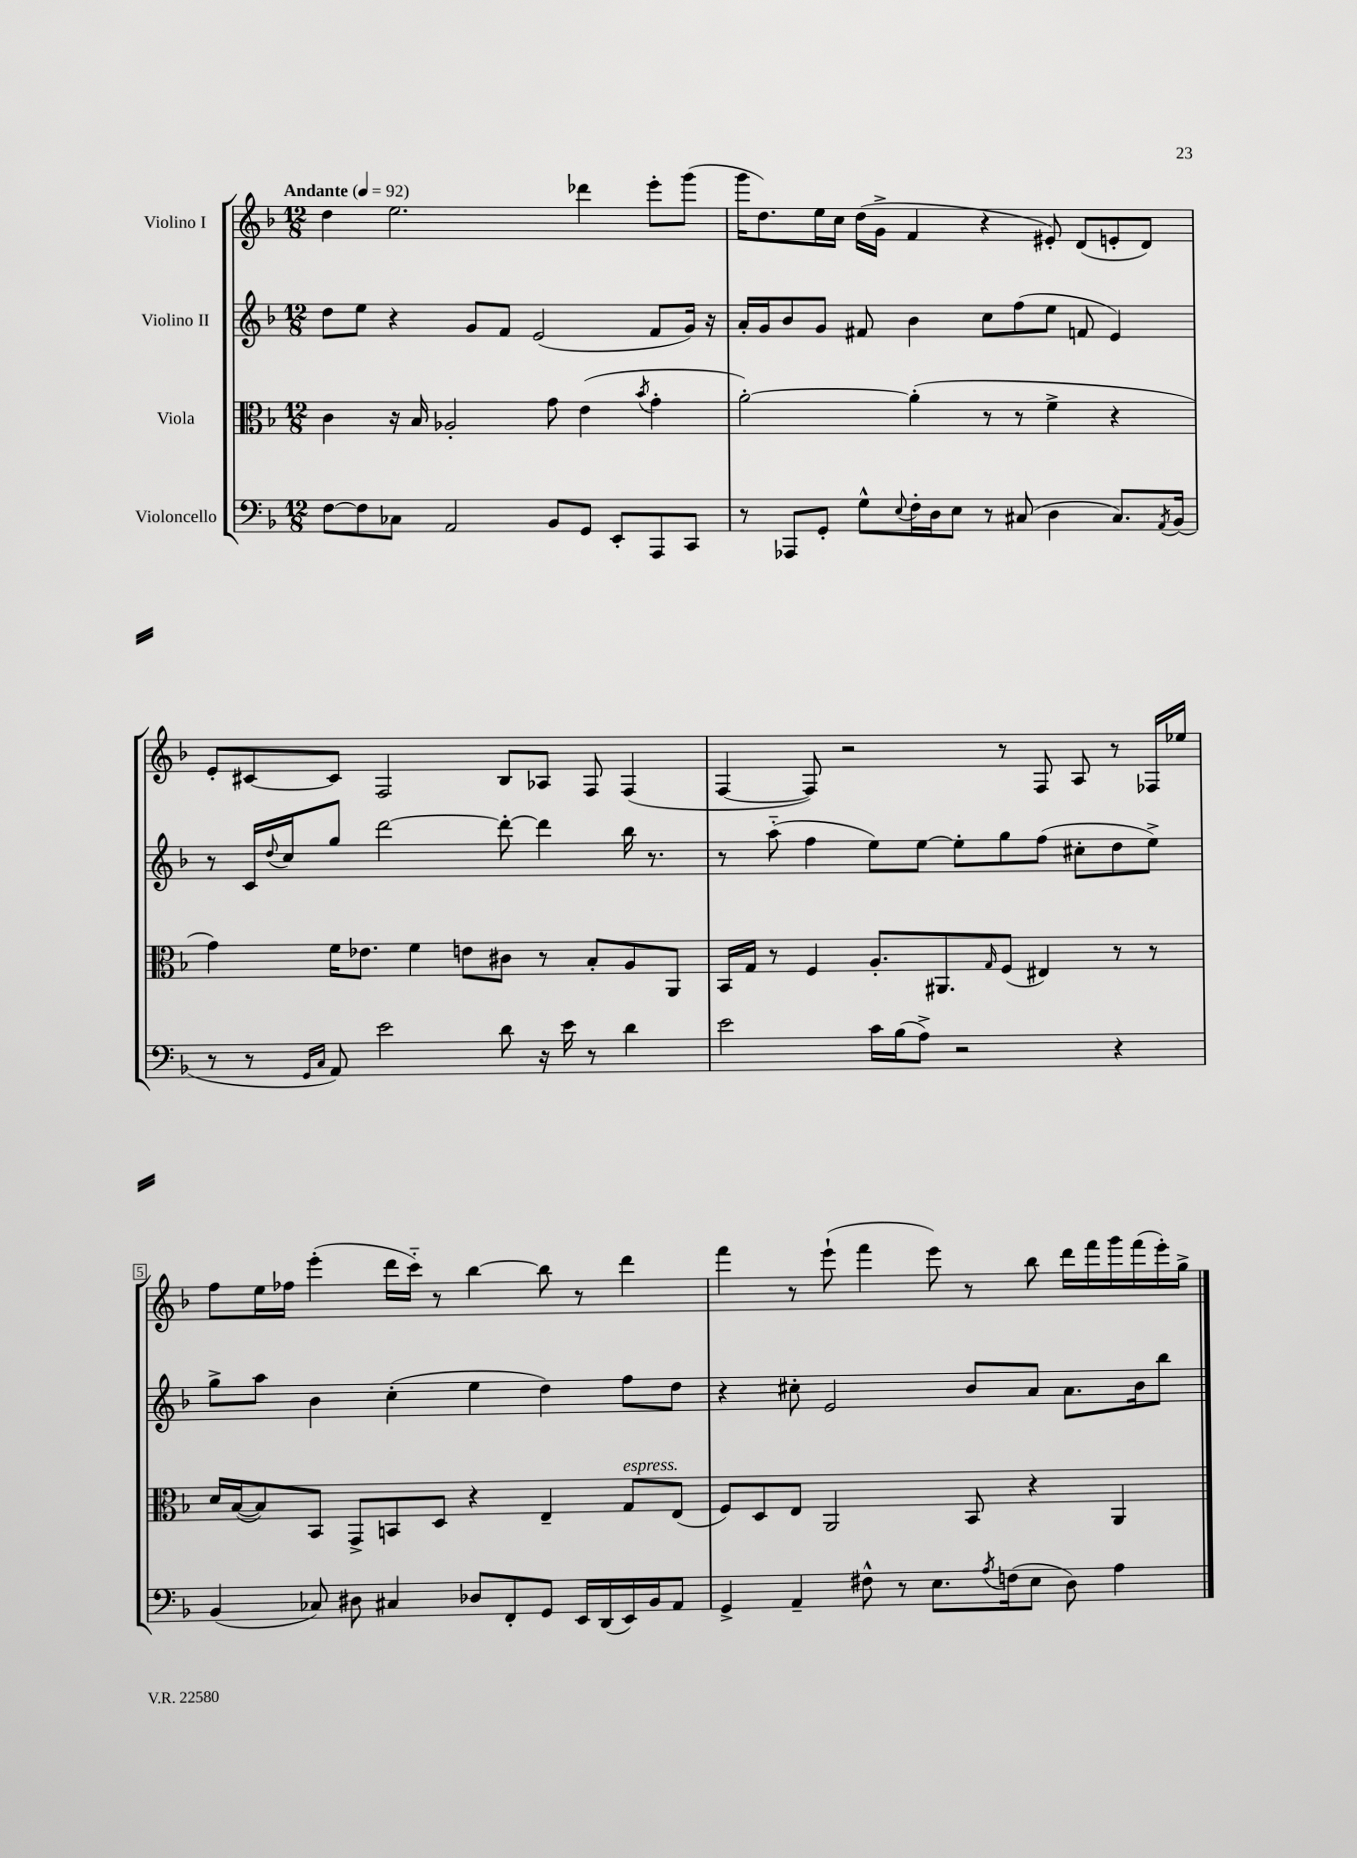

**kern	**kern	**kern	**kern
*part4	*part3	*part2	*part1
*staff4	*staff3	*staff2	*staff1
*I"Violoncello	*I"Viola	*I"Violino II	*I"Violino I
*clefF4	*clefC3	*clefG2	*clefG2
*k[b-]	*k[b-]	*k[b-]	*k[b-]
*M12/8	*M12/8	*M12/8	*M12/8
*MM92	*MM92	*MM92	*MM92
=1	=1	=1	=1
!	!	!	!LO:TX:a:B:t=Andante
[8F\L	4c\	8dd\L	4dd\
8F\]	.	8ee\J	.
8C-X\J	16r	4r	2.ee\
.	16B-/	.	.
2AA/	2A-X'/	.	.
.	.	8g/L	.
.	.	8f/J	.
.	.	(2e/	.
8BB-/L	8g\	.	.
8GG/J	(4e\	.	4ddd-X\
8EE'/L	.	.	.
.	8qb-/	.	.
8AAA/	4g'\	8f/L	8eee'\L
8CC/J	.	16g/Jk)	(8ggg\J
.	.	16r	.
=2	=2	=2	=2
8r	[2a'\)	16a'/LL	16ggg\KL
.	.	16g/J	8.dd\)
8AAA-X/L	.	8b-/	.
8GG'/J	.	8g/J	16ee\L
.	.	.	16cc\JJ
8G^^\L	.	8f#X/	(16dd\LL
.	.	.	16g^\JJ
8qqE/	.	.	.
16F'\L	(4a'\]	4b-\	4f/
16D\J	.	.	.
8E\J	.	.	.
8r	8r	8cc\L	4r
(8C#X/	8r	(8ff\	.
4D\	4f^\	8ee\J	8e#X'/)
.	.	8fn/	(8d/L
8.C#/L)	4r	4e/)	8en'/
.	.	.	8d/J)
8qAA/	.	.	.
(16BB-/Jk	.	.	.
!!LO:LB:g=z
=3	=3	=3	=3
8r	4g\)	8r	8e'/L
8r	.	16c/LL	[8c#X/
.	.	8qqdd/	.
.	.	16cc/J	.
16qqGG/LL	.	.	.
16qqC/JJ	.	.	.
8AA/)	16f\KL	8gg/J	8c#/J]
.	8.e-X\J	.	.
2e\	.	[2ddd\	2F/
.	4f\	.	.
.	8en\L	.	.
8d\	8c#X\J	8ddd'\_	8B-/L
16r	8r	4ddd\]	8A-X/J
16e\	.	.	.
8r	8B-'/L	.	8F/
4d\	8A/	16bb-\	(4F/
.	.	8.r	.
.	8AA/J	.	.
=4	=4	=4	=4
2e\	16BB-/LL	8r	[4F/
.	16G/JJ	.	.
.	8r	(8aa\	.
.	4F/	4ff\	8F/])
.	.	.	2r
16c\LL	8.A'/L	8ee\L)	.
(16B-\J	.	.	.
8A^\J)	.	[8ee\J	.
.	8.AA#X/	.	.
2r	.	8ee'\L]	.
.	16qqG/	.	.
.	(8F/J	8gg\	8r
.	4E#X/)	(8ff\J	8F/
.	.	8cc#X'\L	8A/
4r	8r	8dd\	8r
.	8r	8ee^\J)	16F-X/LL
.	.	.	16ee-X/JJ
!!LO:LB:g=z
=5	=5	=5	=5
(4BB-/	16d/LL	8gg^\L	8ff\L
.	([16B-/J	.	.
.	8B-/])	8aa\J	16ee\L
.	.	.	16ff-X\JJ
8C-X/)	8BB-/J	4b-\	(4eee'\
8D#X\	8GG^/L	.	.
4C#X/	8BBn/	(4cc'\	16ddd\LL
.	.	.	16ccc\JJ)
.	8D/J	.	8r
8D-X/L	4r	4ee\	[4bb-\
8FF'/	.	.	.
8GG/J	4E~/	4dd\)	8bb-\]
16EE/LL	.	.	8r
(16DD/	.	.	.
!	!LO:TX:a:i:t=espress.	!	!
16EE/)	8G/L	8ff\L	4ddd\
16BB-/J	.	.	.
8AA/J	(8E/J	8dd\J	.
=6	=6	=6	=6
4GG^/	8F/L)	4r	4fff\
.	8D/	.	.
4AA~/	8E/J	8cc#X'\	8r
.	2AA/	2e/	(8eee`\
8F#X^^\	.	.	4fff\
8r	.	.	.
8.E\L	.	.	8eee\)
.	8BB-/	8b-/L	8r
8qA/	.	.	.
(16Fn\k	.	.	.
8E\J	4r	8a/J	8bb-\
8D\)	.	8.a\L	16ddd\LL
.	.	.	16fff\
4A\	4AA/	.	16ggg\
.	.	16b-\k	(16fff\
.	.	8bb-\J	16eee'\)
.	.	.	16gg^\JJ
==	==	==	==
*-	*-	*-	*-
